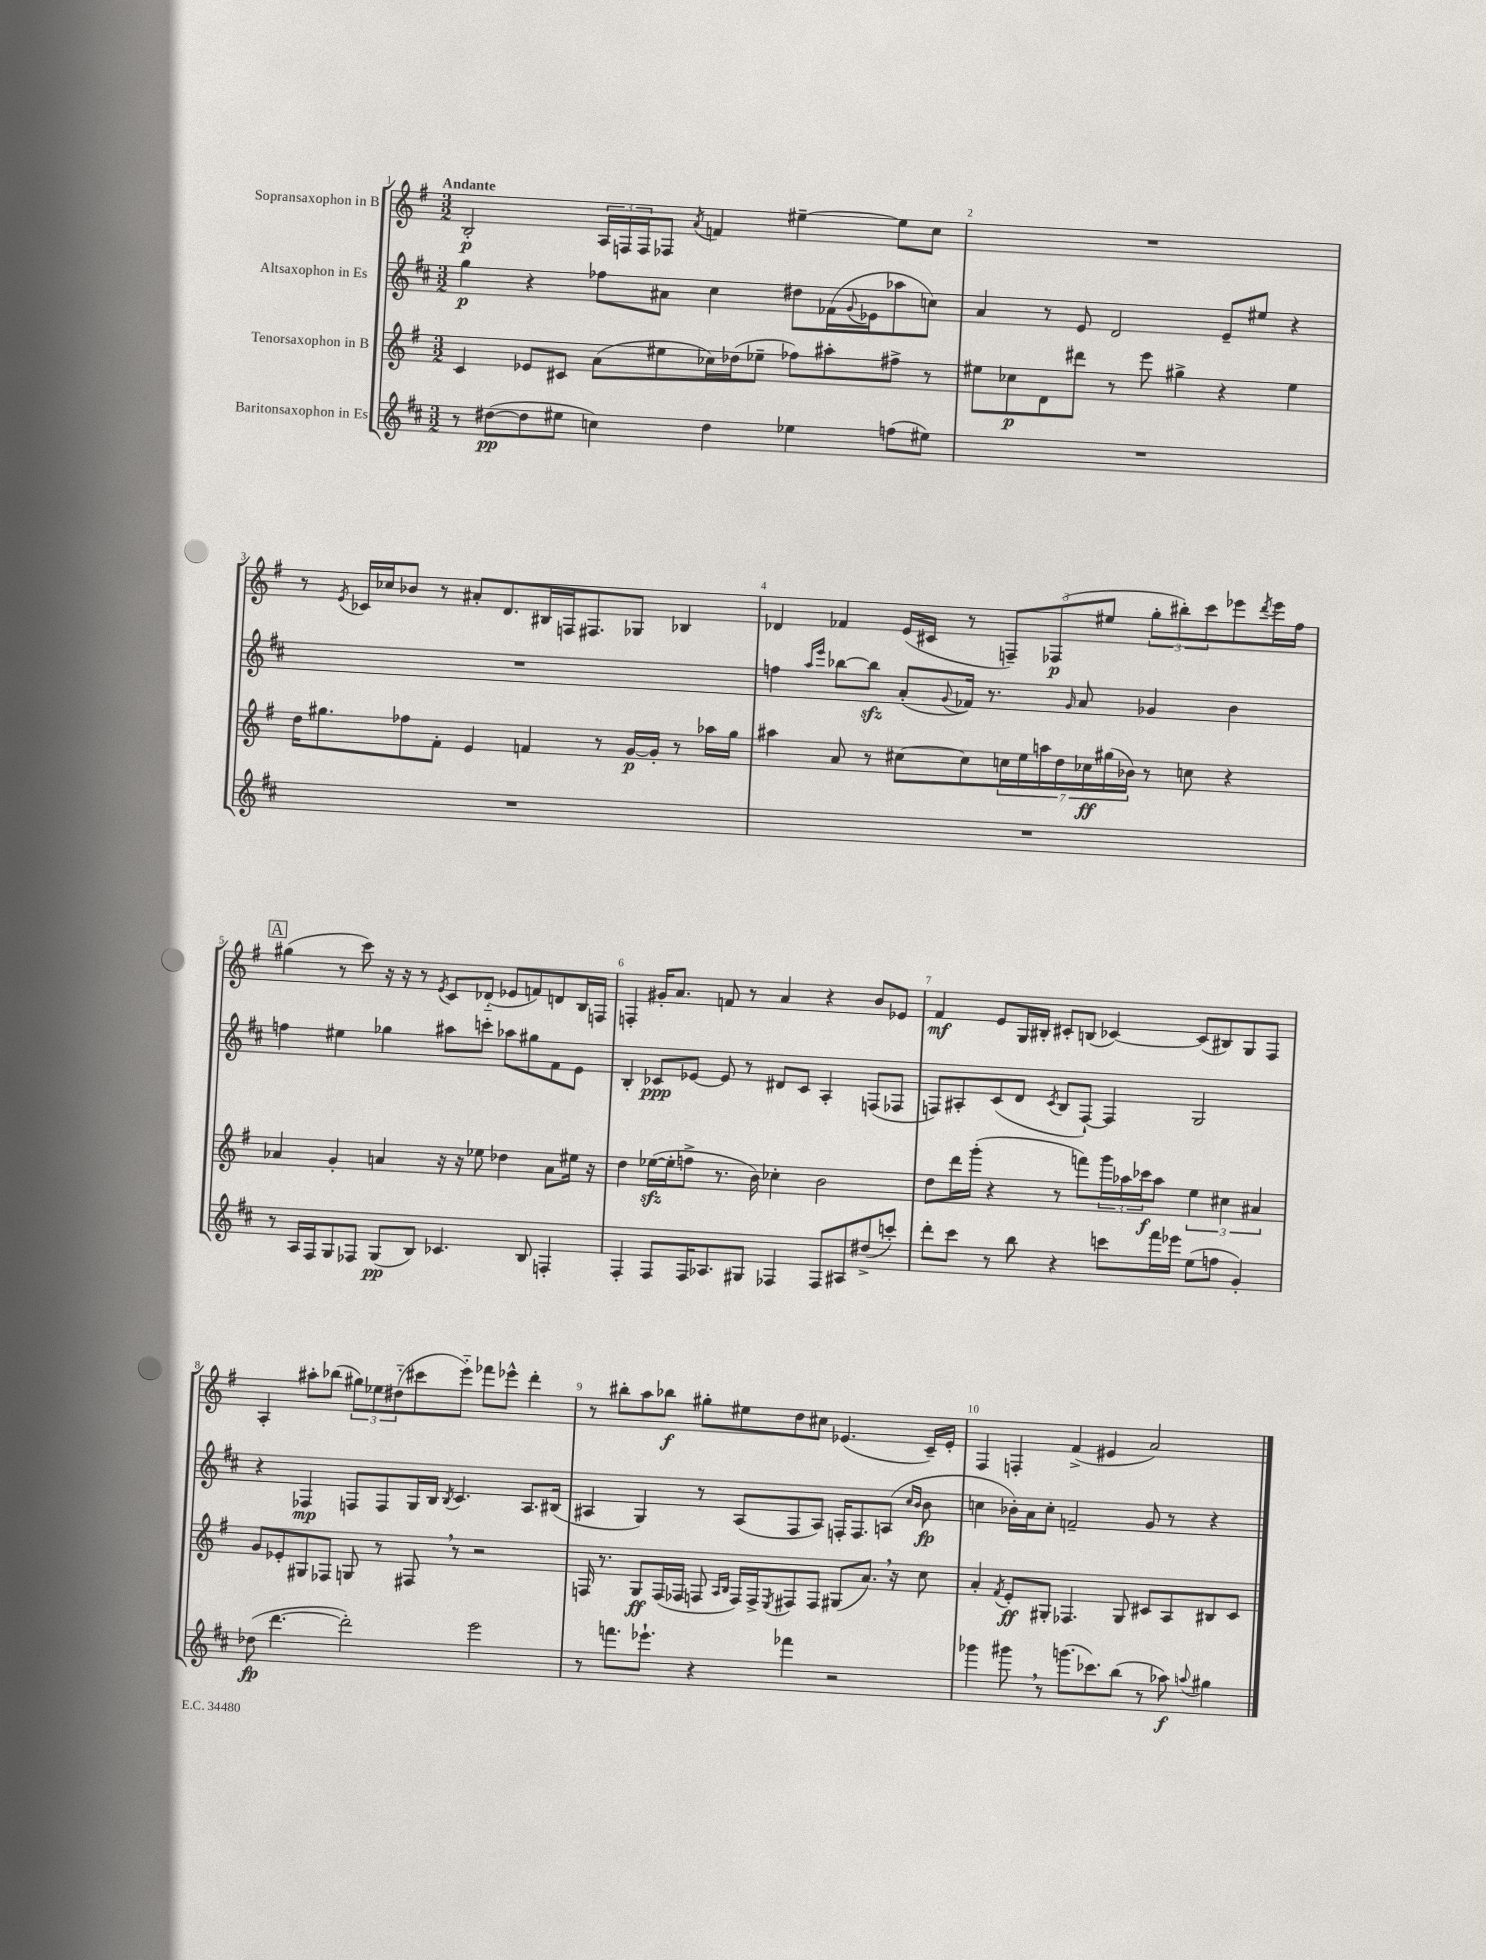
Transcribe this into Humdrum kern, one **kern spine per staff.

**kern	**kern	**kern	**kern
*staff4	*staff3	*staff2	*staff1
*clefG2	*clefG2	*clefG2	*clefG2
*k[f#c#]	*k[f#]	*k[f#c#]	*k[f#]
*M3/2	*M3/2	*M3/2	*M3/2
8r	4c	4gg	2B'
([8dd#	.	.	.
8dd#]	8e-	4r	.
8ee#	8c#	.	.
4cc)	(8a	8ff-	24A
.	.	.	24F
.	.	.	24F
.	8ee#	8a#	8F-
.	.	.	8qa
4dd#	16cc-)	4cc#	4f
.	(16dd-	.	.
.	8ee-~	.	.
4ee-	8ff-)	8dd#	[4ee#~
.	8aa#'	(16f-	.
.	.	8qqg	.
.	.	16e-	.
(8ff	8ff#^	8aa-	8ee#]
8ee#)	8r	8cc)	8cc
=	=	=	=
1.r	8ee#	4a	1.r
.	8cc-	.	.
.	8d	8r	.
.	8ddd#	8e	.
.	8r	2d	.
.	8eee	.	.
.	4gg#^	.	.
.	4r	8e~	.
.	.	8ee#	.
.	4ee#	4r	.
=	=	=	=
1.r	16dd	1.r	8r
.	8.gg#	.	.
.	.	.	8qe
.	.	.	16c-
.	.	.	16cc-
.	8ff-	.	8b-
.	8f#'	.	8r
.	4e	.	8a#'
.	.	.	8.d
.	4f	.	.
.	.	.	16B#
.	.	.	16F
.	.	.	8.F#
.	8r	.	.
.	[16g	.	8G-
.	16g']	.	.
.	8r	.	4B-
.	16aa-	.	.
.	16gg#	.	.
=	=	=	=
1.r	4aa#	4ff	4d-
.	.	16qqaa	.
.	.	16qqeee	.
.	8a	[8bb-	4f-
.	8r	8bb-]	.
.	[8cc#	(8a'	(16e
.	.	.	16c#
.	.	8qqg	.
.	8cc#]	16f-)	8r
.	.	8.r	.
.	28cc	.	12F~)
.	28ee	.	.
.	28aa	.	.
.	.	.	(12F-
.	28dd	.	.
.	.	16qqg	.
.	.	8a	.
.	28cc-	.	.
.	.	.	12ee#
.	(28gg#	.	.
.	28b-)	.	.
.	8r	4g-	12gg'
.	.	.	12bb#')
.	8cc	.	.
.	.	.	12ccc
.	4r	4b	8eee-
.	.	.	8qddd
.	.	.	16eee-
.	.	.	16ff#
=	=	=	=
8r	4a-	4ff	(4gg#
16A	.	.	.
16F#	.	.	.
8G	4g'	4ee#	8r
8F-	.	.	8ccc)
(8G	4a	4gg-	16r
.	.	.	16r
8B)	.	.	8r
.	.	.	8qe
4.c-	16r	8aa#	8c
.	16r	.	.
.	8ee-	8ccc'	(8d-'~
.	4dd-	8aa-	8e-
8B	.	8gg#	8f)
4F'	8a	8f#	8d
.	16ee#	8e	16B
.	16r	.	16F
=	=	=	=
4F#'	4dd	4B'	4F'
8F#	([16ee-	8c-	16g#'
.	16ee-']	.	8.a
16F#	8ff^	[8e-	.
8.A-	.	.	.
.	8.r	8e-]	8f
8G#	.	8r	8r
.	16b)	.	.
4F-	4cc-'	8d#	4a
.	.	8c-	.
8F-	2b	4A'	4r
8A#	.	.	.
(8dd#^	.	(8F	8b
8ccc')	.	8F-	8e-
=	=	=	=
8ddd'	8dd	8F)	4f#
8ccc#	16ddd	8A#'	.
.	(16ggg'	.	.
8r	4r	(8c#	8e
8bb	.	8d	16G
.	.	.	16B#'
.	.	8qc#	.
4r	8r	8B	8c#'
.	8fff)	[8F`)	(8B
8ccc	24ggg	4F]	[4c-)
.	24aa-	.	.
.	24ccc-	.	.
16fff#	8aa-	.	.
16eee-	.	.	.
(8ee	6ee	2G	(8c-]
8ff	.	.	8B#)
.	6cc#	.	.
4g')	.	.	8G
.	6a#	.	.
.	.	.	8F#
=	=	=	=
(8dd-	8g	4r	4A'
[4.ddd	8e-'	.	.
.	8G#	4F-	8aa#'
.	8F-	.	(8bb-
2ddd'])	8G	8F	12gg#)
.	.	.	12ee-
.	8r	8F	.
.	.	.	(12dd#'~
.	8F#	16G	8ccc#
.	.	16B	.
.	.	8qB	.
.	8r	4.c#	8eee'~)
2eee	2r	.	8fff-
.	.	.	8eee-^^
.	.	8.A	4ddd'
.	.	(16B#	.
=	=	=	=
8r	16F	4A#	8r
.	8.r	.	.
8.fff	.	.	8bb#'
.	8G	4G)	8aa
8.eee-`	.	.	.
.	(16F	.	8bb-
.	16F-	.	.
4r	8F	8r	8gg#'
.	16qqA	.	.
.	16qqB	.	.
.	16F)	(8A#	8ee#
.	16F^	.	.
.	8qE	.	.
4fff-	8F#	8F#	8dd
.	8F#	8A#)	8cc#
2r	(8G#	16F'	(4.e-
.	.	8.F	.
.	8.a)	.	.
.	.	(8A	.
.	16r	.	.
.	.	16qqcc#	.
.	.	16qqb	.
.	8cc	8b	16c~)
.	.	.	16e-'
=	=	=	=
4ggg-	4a'	4cc	4F#
.	8qf#	.	.
8ggg#	8e'	16b-')	4F'
.	.	16a	.
8r	8G#'	8cc'	.
(8.ggg	4.F-	2f~	(4f#^
8.ccc-)	.	.	.
.	.	.	4e#
(8bb	8G#	.	.
8r	8c#	8g	2a)
8aa-)	8A	8r	.
8qqaa	.	.	.
4gg#	8B#	4r	.
.	8c#	.	.
==	==	==	==
*-	*-	*-	*-
